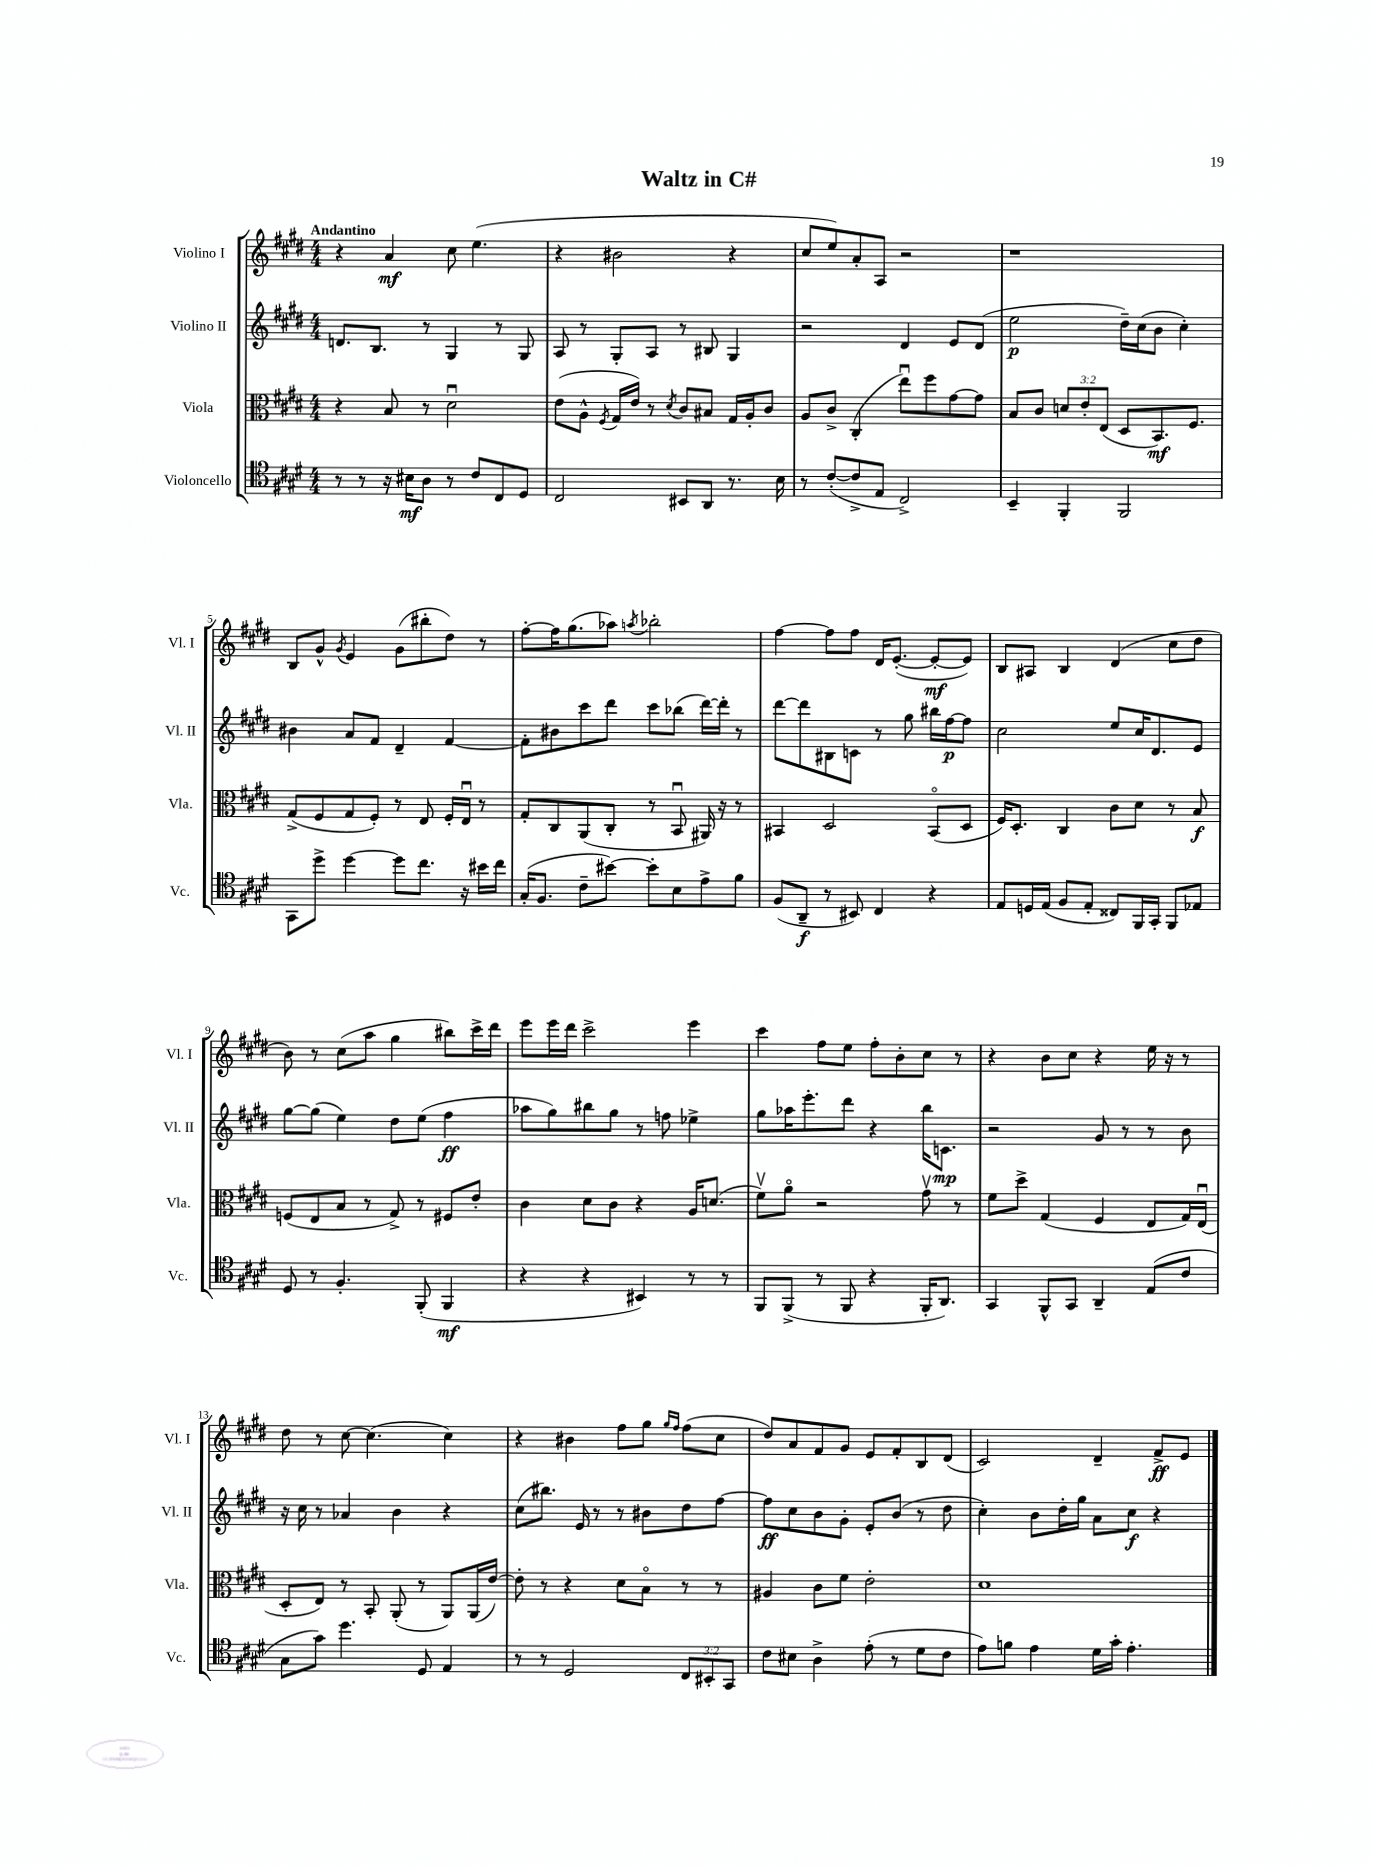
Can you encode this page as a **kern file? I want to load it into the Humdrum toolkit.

**kern	**kern	**kern	**kern
*staff4	*staff3	*staff2	*staff1
*clefC4	*clefC3	*clefG2	*clefG2
*k[f#c#g#d#]	*k[f#c#g#d#]	*k[f#c#g#d#]	*k[f#c#g#d#]
*M4/4	*M4/4	*M4/4	*M4/4
8r	4r	8.d	4r
8r	.	.	.
.	.	8.B	.
16r	8B	.	4a
16B#	.	.	.
8A	8r	8r	.
8r	2d#u	4G#	8cc#
8c#	.	.	(4.ee
8C#	.	8r	.
8D#	.	8G#	.
=	=	=	=
2C#	(8e	8A	4r
.	8A^^	8r	.
.	8qF#	.	.
.	16G#	8G#'	2b#
.	16e)	.	.
.	8r	8A	.
.	8qd#	.	.
8BB#	8c#	8r	.
8AA	8B#	8B#	.
8.r	16G#	4G#	4r
.	16A'	.	.
.	8c#	.	.
16B	.	.	.
=	=	=	=
8r	8A	2r	8cc#
([8c#'	8c#^	.	8ee)
8c#^]	(4C#'	.	8a'
8E	.	.	8A
2C#^)	8eeu)	4d#	2r
.	8ff#	.	.
.	[8g#	8e	.
.	8g#]	(8d#	.
=	=	=	=
4BB~	8B	2ee	1r
.	8c#	.	.
4FF#'	12d	.	.
.	12e'	.	.
.	(12E	.	.
2FF#	8D#	16dd#~)	.
.	.	(16cc#	.
.	8.BB)	8b	.
.	.	4cc#')	.
.	8.F#	.	.
=	=	=	=
8GG#	(8G#^	4b#	8B
8dd#^	8F#	.	8g#^^
.	.	.	8qg#
[4dd#	8G#	8a	4e
.	8F#')	8f#	.
8dd#]	8r	4d#~	(8g#
8.cc#	8E	.	8bb#'
.	16F#'	[4f#	8dd#)
16r	16Eu	.	.
16b#	8r	.	8r
16cc#	.	.	.
=	=	=	=
(16G#'	8G#'	8f#']	[8ff#'
8.F#	.	.	.
.	8C#	8b#	16ff#]
.	.	.	(8.gg#
8c#~	(8AA	8ccc#	.
[8b#)	8C#'	8ddd#	8aa-)
.	.	.	8qaa
8b#']	8r	8ccc#	2bb-'
8B	8BBu	(8bb-	.
8e^	16AA#)	[16ddd#)	.
.	16r	16ddd#']	.
8f#	8r	8r	.
=	=	=	=
(8F#	4BB#	[8ddd#	[4ff#
8AA~	.	8ddd#]	.
8r	2D#	8B#	8ff#]
8BB#)	.	8c	8ff#
4C#	.	8r	16d#
.	.	.	([8.e'
.	.	8gg#	.
4r	(8BB#o	16bb#	8e'_
.	.	[16ff#	.
.	8D#	8ff#]	8e])
=	=	=	=
8E	16F#)	2cc#	8B
.	8.D#'	.	.
16D	.	.	8A#
(16E	.	.	.
8F#	4C#	.	4B
8E'	.	.	.
8C##)	8c#	8ee	(4d#
16FF#	8d#	16cc#	.
16GG#'	.	8.d#	.
8FF#	8r	.	8cc#
8E-	8B	8e	8dd#
=	=	=	=
8D#	(8F	[8gg#	8b)
8r	8E	(8gg#]	8r
4.F#'	8B	4ee)	(8cc#
.	8r	.	8aa
.	8G#^)	8dd#	4gg#
(8FF#'	8r	(8ee	.
4FF#	8F#	4ff#	8bb#)
.	8e'	.	16ccc#^
.	.	.	16ddd#
=	=	=	=
4r	4c#	8aa-	8eee
.	.	8gg#)	16eee
.	.	.	16ddd#
4r	8d#	8bb#	2ccc#^
.	8c#	8gg#	.
4BB#)	4r	8r	.
.	.	8ff	.
8r	16A	4ee-^	4eee
.	(8.d	.	.
8r	.	.	.
=	=	=	=
8FF#	8f#v)	8gg#	4ccc#
(8FF#^	8ao	16aa-	.
.	.	8.eee'	.
8r	2r	.	8ff#
8FF#	.	8ddd#	8ee
4r	.	4r	8ff#'
.	.	.	8b'
16FF#'	8g#v	16bb	8cc#
8.AA)	.	8.c	.
.	8r	.	8r
=	=	=	=
4GG#	8f#	2r	4r
.	8dd#^	.	.
8FF#^^	(4G#	.	8b
8GG#	.	.	8cc#
4AA~	4F#	8g#	4r
.	.	8r	.
(8E	8E	8r	16ee
.	.	.	16r
8c#	16G#)	8b	8r
.	(16Eu	.	.
=	=	=	=
8G#	8D#'	16r	8dd#
.	.	16cc#	.
8g#)	8E)	8r	8r
4.dd#	8r	4a-	[8cc#
.	8BB'	.	(4.cc#]
.	(8AA'	4b	.
8D#	8r	.	.
4E	8AA)	4r	4cc#)
.	(16AA	.	.
.	[16e)	.	.
=	=	=	=
8r	8e']	(8cc#	4r
8r	8r	8.bb#)	.
2D#	4r	.	4b#
.	.	16e	.
.	.	8r	.
.	8d#	8r	8ff#
.	8Bo	8b#	8gg#
.	.	.	16qqgg#
.	.	.	16qqff#
12C#	8r	8dd#	(8ff#
12BB#'	.	.	.
.	8r	[8ff#	8cc#
12GG#	.	.	.
=	=	=	=
8c#	4A#	8ff#]	8dd#)
8B#	.	8cc#	8a
4A^	8c#	8b	8f#
.	8f#	8g#'	8g#
(8e'	2e'	8e'	8e
8r	.	(8b	8f#'
8d#	.	8r	8B
8c#	.	8dd#	(8d#
=	=	=	=
8e)	1d#	4cc#')	2c#)
8f	.	.	.
4e	.	8b	.
.	.	16dd#'	.
.	.	16gg#	.
16d#	.	8a	4d#~
16g#'	.	.	.
4.e'	.	8cc#	.
.	.	4r	8f#^
.	.	.	8e
==	==	==	==
*-	*-	*-	*-
